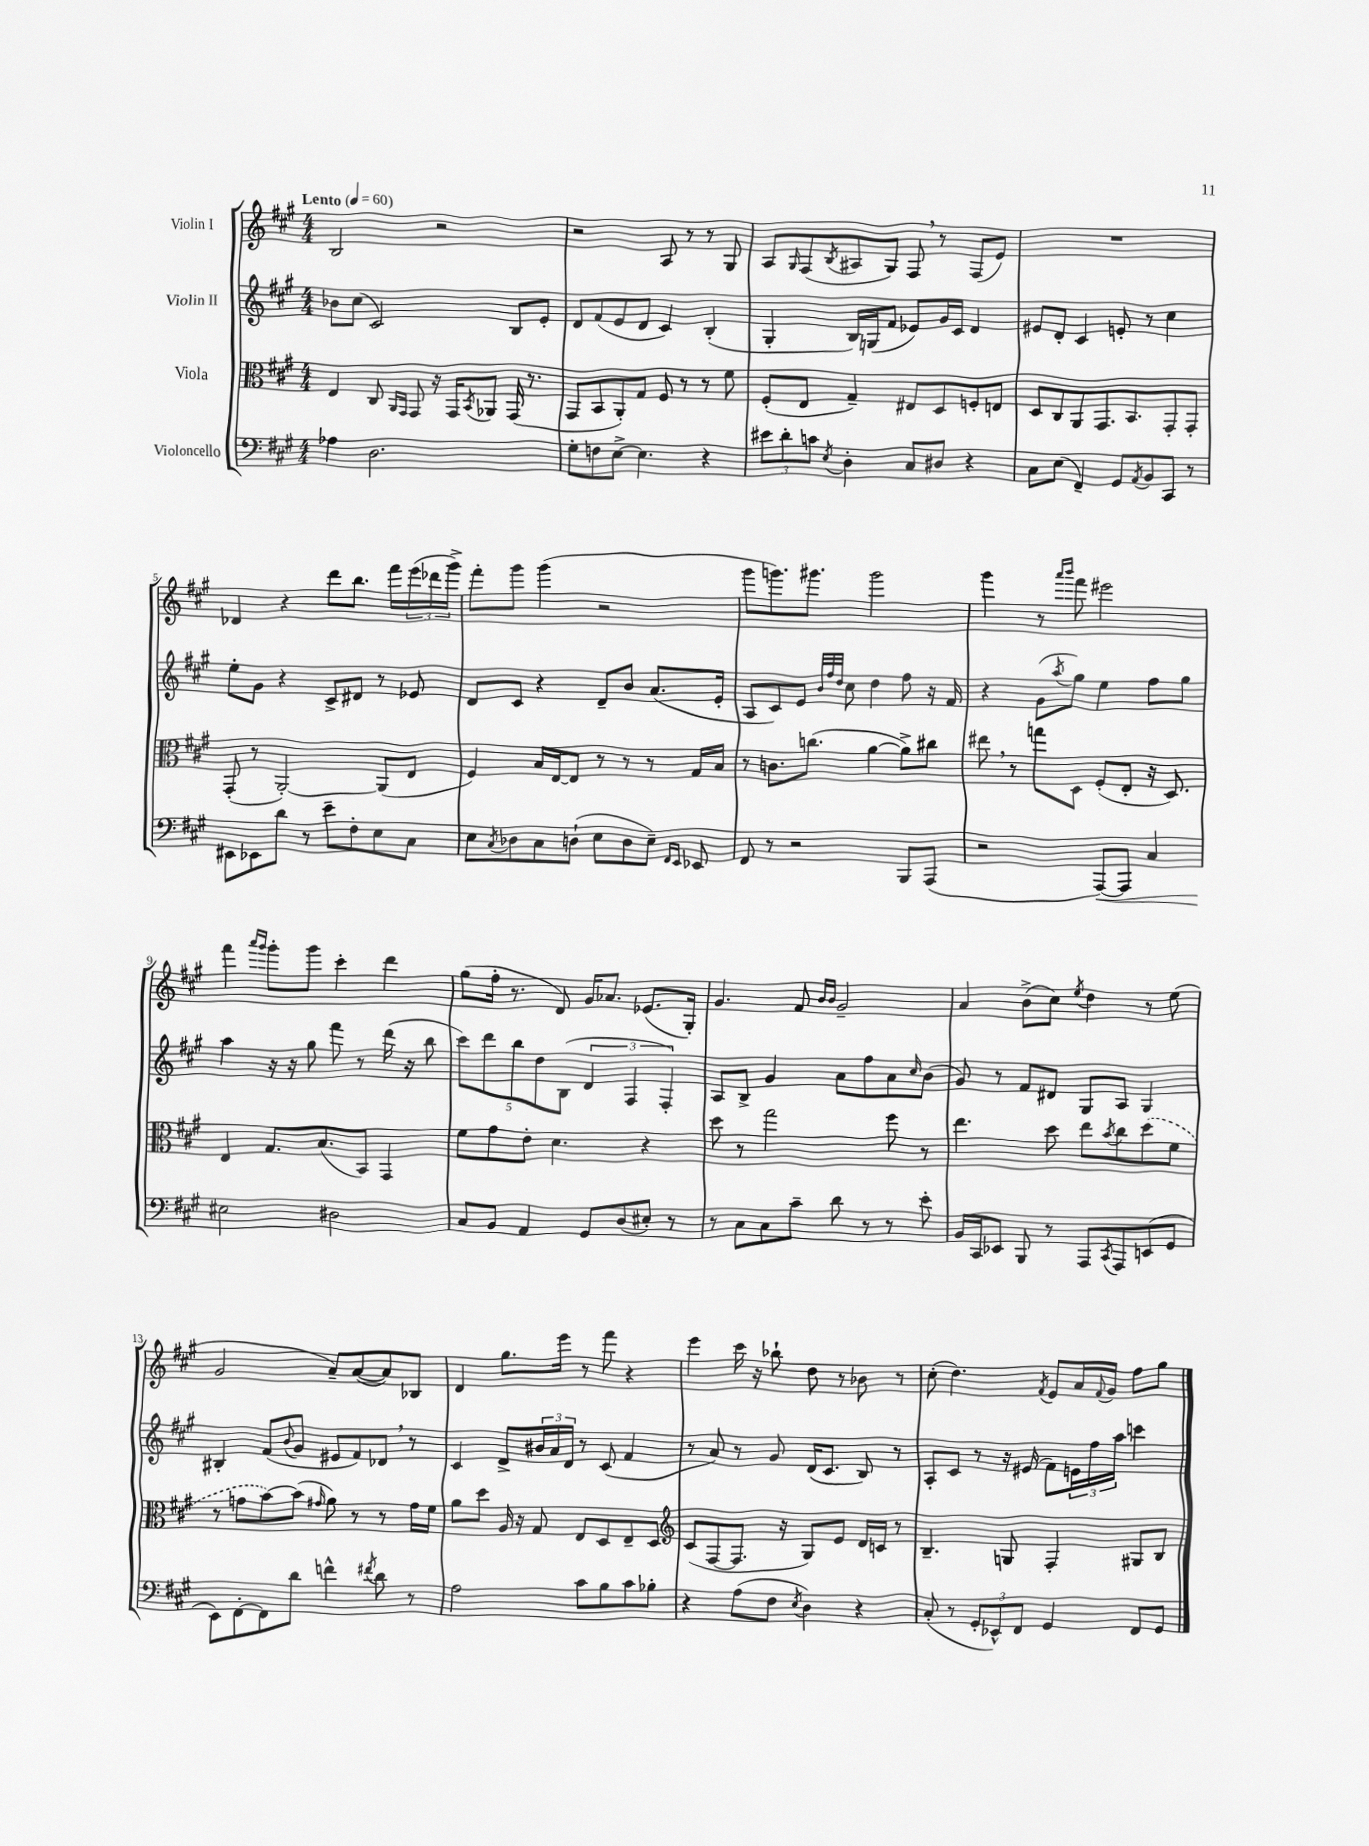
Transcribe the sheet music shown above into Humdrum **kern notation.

**kern	**dynam	**kern	**kern	**kern
*part4	*part4	*part3	*part2	*part1
*staff4	*staff4	*staff3	*staff2	*staff1
*I"Violoncello	*	*I"Viola	*I"Violin II	*I"Violin I
*clefF4	*	*clefC3	*clefG2	*clefG2
*k[f#c#g#]	*	*k[f#c#g#]	*k[f#c#g#]	*k[f#c#g#]
*M4/4	*	*M4/4	*M4/4	*M4/4
*MM60	*	*MM60	*MM60	*MM60
=1	=1	=1	=1	=1
!	!	!	!	!LO:TX:a:B:t=Lento
4A-X\	.	4E/	8b-X\L	2B/
.	.	.	(8cc#\J	.
2.D\	.	8C#/	2c#/)	.
.	.	16qqAA/LL	.	.
.	.	16qqGG#/JJ	.	.
.	.	8GG#/	.	.
.	.	16r	.	2r
.	.	16GG#/KL	.	.
.	.	8qBB/	.	.
.	.	8AA-X/J	.	.
.	.	(16GG#/	8B/L	.
.	.	8.r	.	.
.	.	.	8e'/J	.
=2	=2	=2	=2	=2
8G#'\L	.	8GG#/L	8d/L	2r
8Fn\	.	8BB/	(8f#/	.
[8E^\J	.	8AA'/)	8e/	.
4.E\]	.	8G#/J	8d/J	.
.	.	8F#/	4c#/)	8A/
.	.	8r	.	8r
4r	.	8r	(4B'/	8r
.	.	8f#\	.	8G#/
=3	=3	=3	=3	=3
12e#X\L	.	(8F#'/L	4G#'/	8A/L
12d'\	.	.	.	.
.	.	.	.	16qqG#/
.	.	8E/J	.	(8F#/
12cn\J	.	.	.	.
8qE/	.	.	.	8qB/
4D'\	.	4G#~/)	16B/LL)	8A#X/
.	.	.	(16Gn/J	.
.	.	.	8f#/J	8G#/J)
8C#/L	.	8E#X/L	8e-X/L)	8F#,/
8D#X/J	.	8D/	16g#/L	8r
.	.	.	16c#/JJ	.
4r	.	8Fn'/	4d/	(8F#/L
.	.	8En/J	.	8e/J)
=4	=4	=4	=4	=4
8C#\L	.	8D/L	8e#X/L	1r
(8E\J	.	8C#/	8d'/J	.
4FF#~/)	.	8AA/	4c#/	.
.	.	8.GG#/	.	.
8GG#/L	.	.	8en'/	.
.	.	8.BB/	.	.
8qAA/	.	.	.	.
8BB/	.	.	8r	.
8CC#/J	.	8GG#'/	4cc#\	.
8r	.	8GG#'/J	.	.
!!LO:LB:g=z
=5	=5	=5	=5	=5
8EE#X\L	.	(8GG#'/	8ee'\L	4d-X/
8EE-X\	.	8r	8g#\J	.
8d\J	.	[2AA'/)	4r	4r
8r	.	.	.	.
8e~\L	.	.	8c#^/L	8ddd\L
8F#'\	.	.	8d#X/J	8.bb\J
8E\	.	(8AA/L]	8r	.
.	.	.	.	16fff#\LL
8C#\J	.	8E/J	8e-X/	(24eee\
.	.	.	.	24ddd-X\
.	.	.	.	24ggg#^\JJ)
=6	=6	=6	=6	=6
8E\L	.	4F#/)	8d/L	8fff#'\L
8qC#/	.	.	.	.
8D-X\	.	.	8c#/J	8ggg#\J
8C#\	.	16B/LL	4r	(4ggg#\
.	.	[16E/J	.	.
(8Dn`\J	.	8E/J]	.	.
8E\L	.	8r	8d~/L	2r
8D\	.	8r	8b/J	.
8E~\J)	.	8r	(8.a/L	.
16qqFF#/LL	.	.	.	.
16qqEE/JJ	.	.	.	.
8EE-X/	.	16G#/LL	.	.
.	.	16B/JJ	16e'/Jk	.
=7	=7	=7	=7	=7
8FF#/	.	8r	8A/L	8ggg#\L
8r	.	8.cn\L	8c#/)	8.gggn\)
2r	.	.	8e/J	.
.	.	(8.ccn\J	.	8.ggg#X\J
.	.	.	32qqb/LLL	.
.	.	.	32qqff#/	.
.	.	.	32qqdd/JJJ	.
.	.	.	8cc#\	.
.	.	[4a\	4dd\	2ggg#\
8BBB/L	.	8a^\L])	8ff#\	.
(8AAA/J	.	8cc#X\J	16r	.
.	.	.	16f#/	.
=8	=8	=8	=8	=8
2r	.	8ee#X,\	4r	4ggg#\
.	.	8r	.	.
.	.	8ggn\L	(8g#\L	8r
.	.	.	.	16qqaaa/LL
.	.	.	8qaa/	16qqbbb/JJ
.	.	8D\J	8gg#\J)	8fff#\
!	!LO:HP:b	!	!	!
[8AAA/L)	<	(8F#'/L	4ee\	2eee#X\
8AAA/J]	.	8E'/J	.	.
4C#/	.	16r	8ff#\L	.
.	.	8.D/)	.	.
.	.	.	8gg#\J	.
!!LO:LB:g=z
=9	=9	=9	=9	=9
2E#X\	.	4E/	4aa\	4fff#\
.	.	.	.	16qqaaa/LL
.	.	.	.	16qqggg#/JJ
.	.	8.G#/L	16r	8ggg#'\L
.	.	.	16r	.
.	.	.	8gg#\	8ggg#\J
.	.	(8.B/	.	.
2D#X\	[	.	8fff#\	4ccc#'\
.	.	8BB/J)	8r	.
.	.	4GG#/	(16ddd\	4ddd\
.	.	.	16r	.
.	.	.	8bb\	.
=10	=10	=10	=10	=10
8C#/L	.	8f#\L	10ccc#\L)	(8gg#\L
.	.	.	10ddd\	.
8BB/J	.	8g#\	.	16ff#'\Jk
.	.	.	.	8.r
.	.	.	10bb\	.
4AA/	.	8e'\J	.	.
.	.	.	10dd\	.
.	.	4.d\	.	8d/)
.	.	.	(10B\J	.
8GG#/L	.	.	6d/	16g#/KL
.	.	.	.	8.a-X/J
(8D/	.	.	.	.
.	.	.	6F#/	.
8E#X'/J)	.	4r	.	(8.e-X/L
.	.	.	6F#'/)	.
8r	.	.	.	.
.	.	.	.	16G#'/Jk)
=11	=11	=11	=11	=11
8r	.	8dd\	8A/L	4.g#/
8C#\L	.	8r	8B^/J	.
8C#\	.	2gg#\	4g#/	.
8c#~\J	.	.	.	8f#/
.	.	.	.	16qqb/LL
.	.	.	.	16qqb/JJ
8d\	.	.	8a\L	2g#~/
8r	.	.	8ff#\	.
8r	.	8ff#\	8a\	.
.	.	.	16qqcc#/	.
8e'\	.	8r	(8b\J	.
=12	=12	=12	=12	=12
16BB/LL	.	4.ee\	8g#/)	4a/
16CC#/J	.	.	.	.
8EE-X/J	.	.	8r	.
8BBB/	.	.	8f#/L	(8b^\L
8r	.	8dd\	8d#X/J	8cc#\J)
.	.	.	.	8qee/
8AAA/L	.	8ee\L	8G#/L	4dd\
8qCC#/	.	8qb/	.	.
8AAA/	.	8cc#\	8A/J	.
(8EEn/	.	(8dd\	4G#/	8r
8GG#/J	.	8f#\J	.	(8ee\
!!LO:LB:g=z
=13	=13	=13	=13	=13
8EE\L)	.	8r	4B#X'/	2g#/
[8FF#'\	.	8gn\L	.	.
8FF#\]	.	[8b\)	(8f#/L	.
.	.	.	8qqb/	.
8d\J	.	(8b\J]	8g#/J	.
.	.	16qqg#X/	.	.
4fn^^\	.	8a\)	8e#X/L	8a~/L)
.	.	8r	8f#/)	([8a/
8qf#X/	.	.	.	.
8d\	.	8r	8d-X,/J	8a/])
8r	.	16g#\LL	8r	8B-X/J
.	.	16f#\JJ	.	.
=14	=14	=14	=14	=14
2A\	.	8a\L	4c#/	4d/
.	.	8dd\J	.	.
.	.	16A/	8d^/L	8.gg#\L
.	.	16r	.	.
.	.	8G#/	24b#X/L	.
.	.	.	24a/	.
.	.	.	.	16eee\Jk
.	.	.	24d/JJ	.
8c#\L	.	8E/L	8r	8r
8B\	.	8D/	(8c#/	8fff#\
8c#\	.	8E~/	4f#/	4r
8B-X'\J	.	8D/J	.	.
=15	=15	=15	=15	=15
*	*	*clefG2	*	*
4r	.	(8c#/L	8r	4eee\
.	.	[8F#/	8a/)	.
(8A\L	.	8.F#/J]	8r	16ccc#\
.	.	.	.	16r
8F#\J	.	.	8g#/	8bb-X`\
.	.	16r	.	.
8qE/	.	.	.	.
4D\)	.	8G#/L)	(16d/KL	8dd\
.	.	.	8.c#/J	.
.	.	8e/J	.	8r
4r	.	16d/LL	8B/)	8b-X\
.	.	16cn/JJ	.	.
.	.	8r	8r	8r
=16	=16	=16	=16	=16
(8C#'/	.	4.B~/	8A'/L	(8cc#'\
8r	.	.	8c#/J	4.dd\)
12GG#'/L	.	.	8r	.
12EE-X^^/)	.	.	.	.
.	.	8Gn/	16r	.
12FF#/J	.	.	.	.
.	.	.	(16e#X/	.
.	.	.	.	8qf#/
4GG#/	.	4F#'/	8f#\L)	8e/L
.	.	.	24en\L	16a/L
.	.	.	24ff#\	.
.	.	.	.	8qqf#/
.	.	.	.	16g#/JJ
.	.	.	24aa\JJ	.
8FF#/L	.	8G#X/L	4cccn\	8ff#\L
8GG#/J	.	8B/J	.	8gg#\J
==	==	==	==	==
*-	*-	*-	*-	*-
